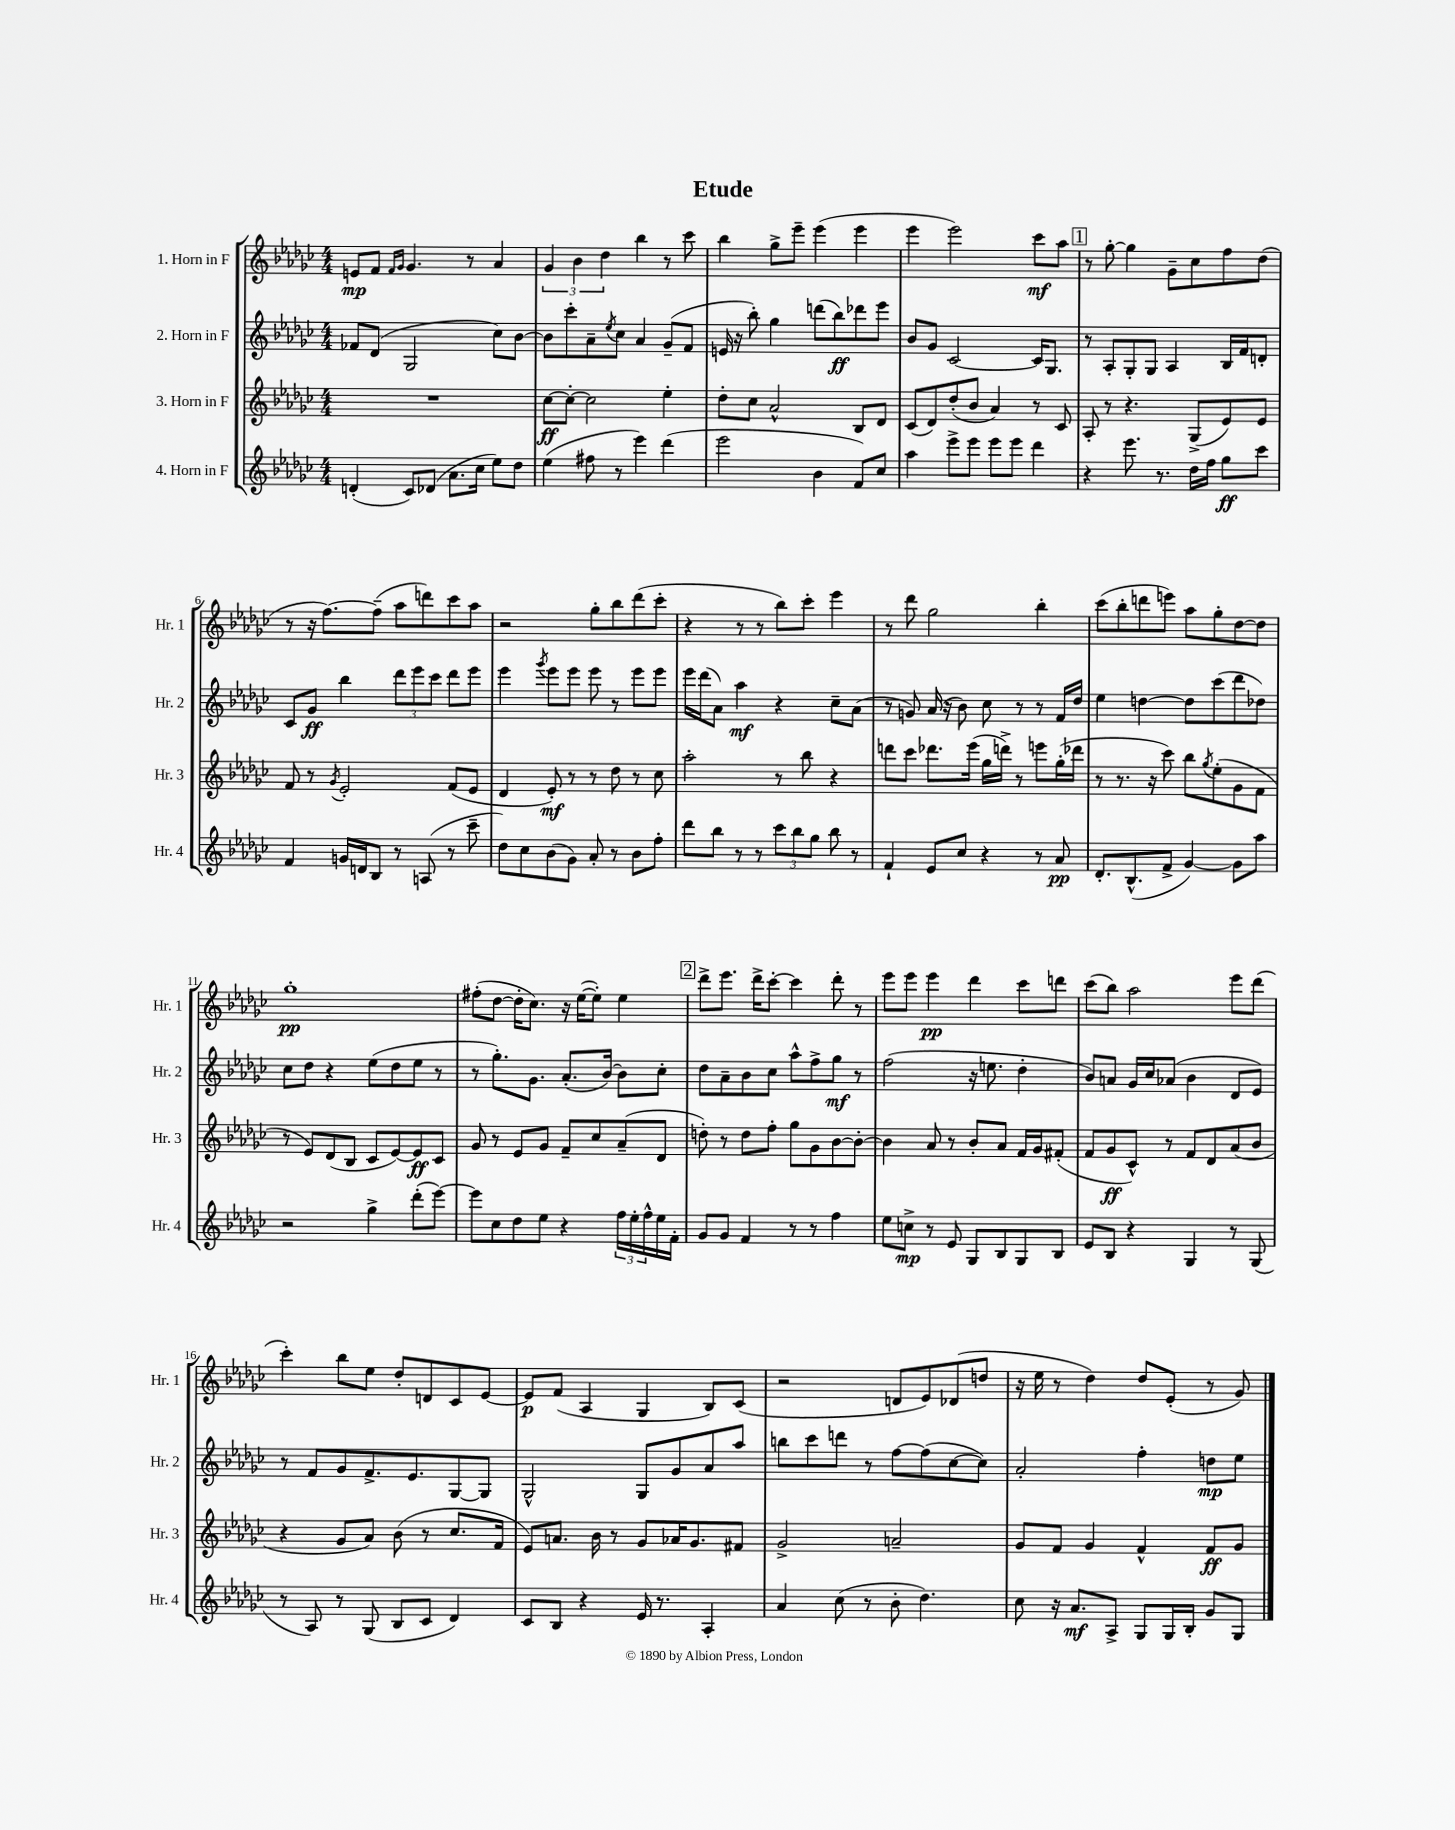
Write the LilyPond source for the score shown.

\header { title = "Etude" }
<<
\new StaffGroup <<
\new Staff = "s0" \with { instrumentName = "1. Horn in F" shortInstrumentName = "Hr. 1" } {
    \clef treble \key ges \major \numericTimeSignature \time 4/4
    e'8\mp f'8 \grace { f'16 ges'16 } ges'4. r8 aes'4 |
    \tuplet 3/2 { ges'4 bes'4 des''4 } bes''4 r8 ces'''8 |
    bes''4 ges''8-> ees'''8-- ees'''4( ees'''4 |
    ees'''4 ees'''2) ces'''8\mf aes''8 |
    \mark \markup { \box "1" } r8 ges''8~-. ges''4 ges'8-- ces''8 f''8 des''8( |
    r8 r16 f''8.~) f''8--( aes''8 d'''8) ces'''8 aes''8 |
    r2 ges''8-. bes''8 des'''8( ces'''8-. |
    r4 r8 r8 bes''8) ces'''8-. ees'''4 |
    r8 des'''8 ges''2 bes''4-. |
    ces'''8( bes''8-. d'''8 e'''8) aes''8 ges''8-. des''8~ des''8 |
    ges''1-.\pp |
    fis''8-.( des''8~ des''16-. ces''8.) r16 ees''16~( ees''8-.) ees''4 |
    \mark \markup { \box "2" } des'''8-> ees'''8. des'''16-> ces'''8~-. ces'''4 des'''8-. r8 |
    ees'''8 ees'''8 ees'''4\pp des'''4 ces'''8 d'''8 |
    ces'''8( bes''8) aes''2 ees'''8 des'''8( |
    ces'''4-.) bes''8 ees''8 des''8-. d'8 ces'8 ees'8~ |
    ees'8\p f'8( aes4 ges4 bes8) ces'8( |
    r2 d'8 ees'8) des'8( d''8 |
    r16 ees''16 r8 des''4) des''8 ees'8-.( r8 ges'8) \bar "|." |
}
\new Staff = "s1" \with { instrumentName = "2. Horn in F" shortInstrumentName = "Hr. 2" } {
    \clef treble \key ges \major \numericTimeSignature \time 4/4
    fes'8 des'8( ges2 ces''8) bes'8~ |
    bes'8 ces'''8-. aes'8-- \acciaccatura { ees''8 } ces''8 aes'4 ges'8--( f'8 |
    e'16 r16 bes''8-.) ges''4 d'''8( bes''8\ff) des'''8 ees'''8 |
    bes'8 ges'8 ces'2~ ces'16 ges8. |
    \mark \markup { \box "1" } r8 aes8-. ges8-. ges8 aes4 bes16 f'16 d'8-. |
    ces'8 ges'8\ff bes''4 \tuplet 3/2 { des'''8 ees'''8 ces'''8 } des'''8 ees'''8 |
    ees'''4 \acciaccatura { ges'''8 } ees'''8 ees'''8 ees'''8 r8 ees'''8 ees'''8 |
    ees'''16 des'''16( aes'8) aes''4\mf r4 ces''8-- aes'8( |
    r8 g'8) aes'16( r16 bes'8) ces''8 r8 r8 f'16 des''16 |
    ees''4 d''4~ d''8 ces'''8( des'''8 des''8) |
    ces''8 des''8 r4 ees''8( des''8 ees''8 r8 |
    r8 ges''8.-.) ges'8. aes'8.-.( bes'16~) bes'8 ces''8-. |
    \mark \markup { \box "2" } des''8 aes'8-- bes'8 ces''8 aes''8-^ f''8-> ges''8\mf r8 |
    f''2( r16 e''8. des''4-. |
    bes'8) a'8 ges'16 ces''16 aes'8( bes'4 des'8 ees'8) |
    r8 f'8 ges'8 f'8.-> ees'8. ges8~ ges8 |
    ges2-^ ges8 ges'8 aes'8 aes''8 |
    b''8 ces'''8 d'''8 r8 f''8~ f''8( ces''8~ ces''8) |
    aes'2-. f''4-. d''8\mp ees''8 \bar "|." |
}
\new Staff = "s2" \with { instrumentName = "3. Horn in F" shortInstrumentName = "Hr. 3" } {
    \clef treble \key ges \major \numericTimeSignature \time 4/4
    R1 |
    ces''8~\ff ces''8~-. ces''2 ees''4-. |
    des''8-. ces''8 aes'2-^ bes8 des'8 |
    ces'8( des'8) des''8-.( bes'8 aes'4) r8 ces'8 |
    \mark \markup { \box "1" } aes8-. r8 r4. ges8->( ees'8) ees'8 |
    f'8 r8 \acciaccatura { ges'8 } ees'2-. f'8( ees'8 |
    des'4 ees'8-.\mf) r8 r8 des''8 r8 ces''8 |
    aes''2-. r8 bes''8 r4 |
    d'''8 ces'''8 des'''8. ees'''16( ges''16 d'''16->) r8 e'''8 ges''16-.( des'''16 |
    r8 r8. r16 ces'''8) bes''8 \acciaccatura { ges''8 } ees''8-.( ges'8 f'8 |
    r8 ees'8) des'8( bes8 ces'8 ees'8~) ees'8\ff ces'8 |
    ges'8 r8 ees'8 ges'8 f'8-- ces''8 aes'8--( des'8 |
    \mark \markup { \box "2" } d''8-.) r8 d''8 f''8-. ges''8 ges'8 bes'8~ bes'8~-. |
    bes'4 aes'8 r8 bes'8-. aes'8 f'16 ges'16 fis'8-.( |
    f'8 ges'8\ff ces'8-^) r8 f'8 des'8 aes'8( bes'8 |
    r4 ges'8 aes'8) bes'8( r8 ces''8. f'16 |
    ees'8) a'8. bes'16 r8 ges'8 aes'16 ges'8. fis'8 |
    ges'2-> a'2-- |
    ges'8 f'8 ges'4 f'4-^ f'8\ff ges'8 \bar "|." |
}
\new Staff = "s3" \with { instrumentName = "4. Horn in F" shortInstrumentName = "Hr. 4" } {
    \clef treble \key ges \major \numericTimeSignature \time 4/4
    d'4-.( ces'8) des'8( aes'8. ces''16 ees''8) des''8 |
    ees''4( fis''8 r8 ees'''4) des'''4( |
    ees'''2 bes'4 f'8) ces''8 |
    aes''4 ees'''8-> ees'''8 ees'''8 ees'''8 des'''4 |
    \mark \markup { \box "1" } r4 ees'''8. r8. des''16 f''16 ges''8\ff ces'''8 |
    f'4 g'16 d'16 bes8 r8 a8( r8 ces'''8-- |
    des''8) ces''8 bes'8( ges'8) aes'8-. r8 bes'8 f''8-. |
    des'''8 bes''8 r8 r8 \tuplet 3/2 { ces'''8 bes''8 ges''8 } bes''8 r8 |
    f'4-! ees'8 ces''8 r4 r8 aes'8\pp |
    des'8.-. bes8.-^( f'8-> ges'4~) ges'8 aes''8 |
    r2 ges''4-> des'''8-.( ees'''8~) |
    ees'''8 ces''8 des''8 ees''8 r4 \tuplet 3/2 { f''16 ees''16-. f''16-^ } ees''16 f'16-. |
    \mark \markup { \box "2" } ges'8 ges'8 f'4 r8 r8 f''4 |
    ees''8 c''8->\mp r8 ees'8 ges8 bes8 ges8 bes8 |
    ees'8 bes8 r4 ges4 r8 ges8( |
    r8 aes8) r8 ges8( bes8 ces'8 des'4) |
    ces'8 bes8 r4 ees'16 r8. aes4-. |
    aes'4 ces''8( r8 bes'8-. des''4.) |
    ces''8 r16 aes'8.\mf aes8-> ges8 ges16 bes16-. ges'8 ges8 \bar "|." |
}
>>
>>
